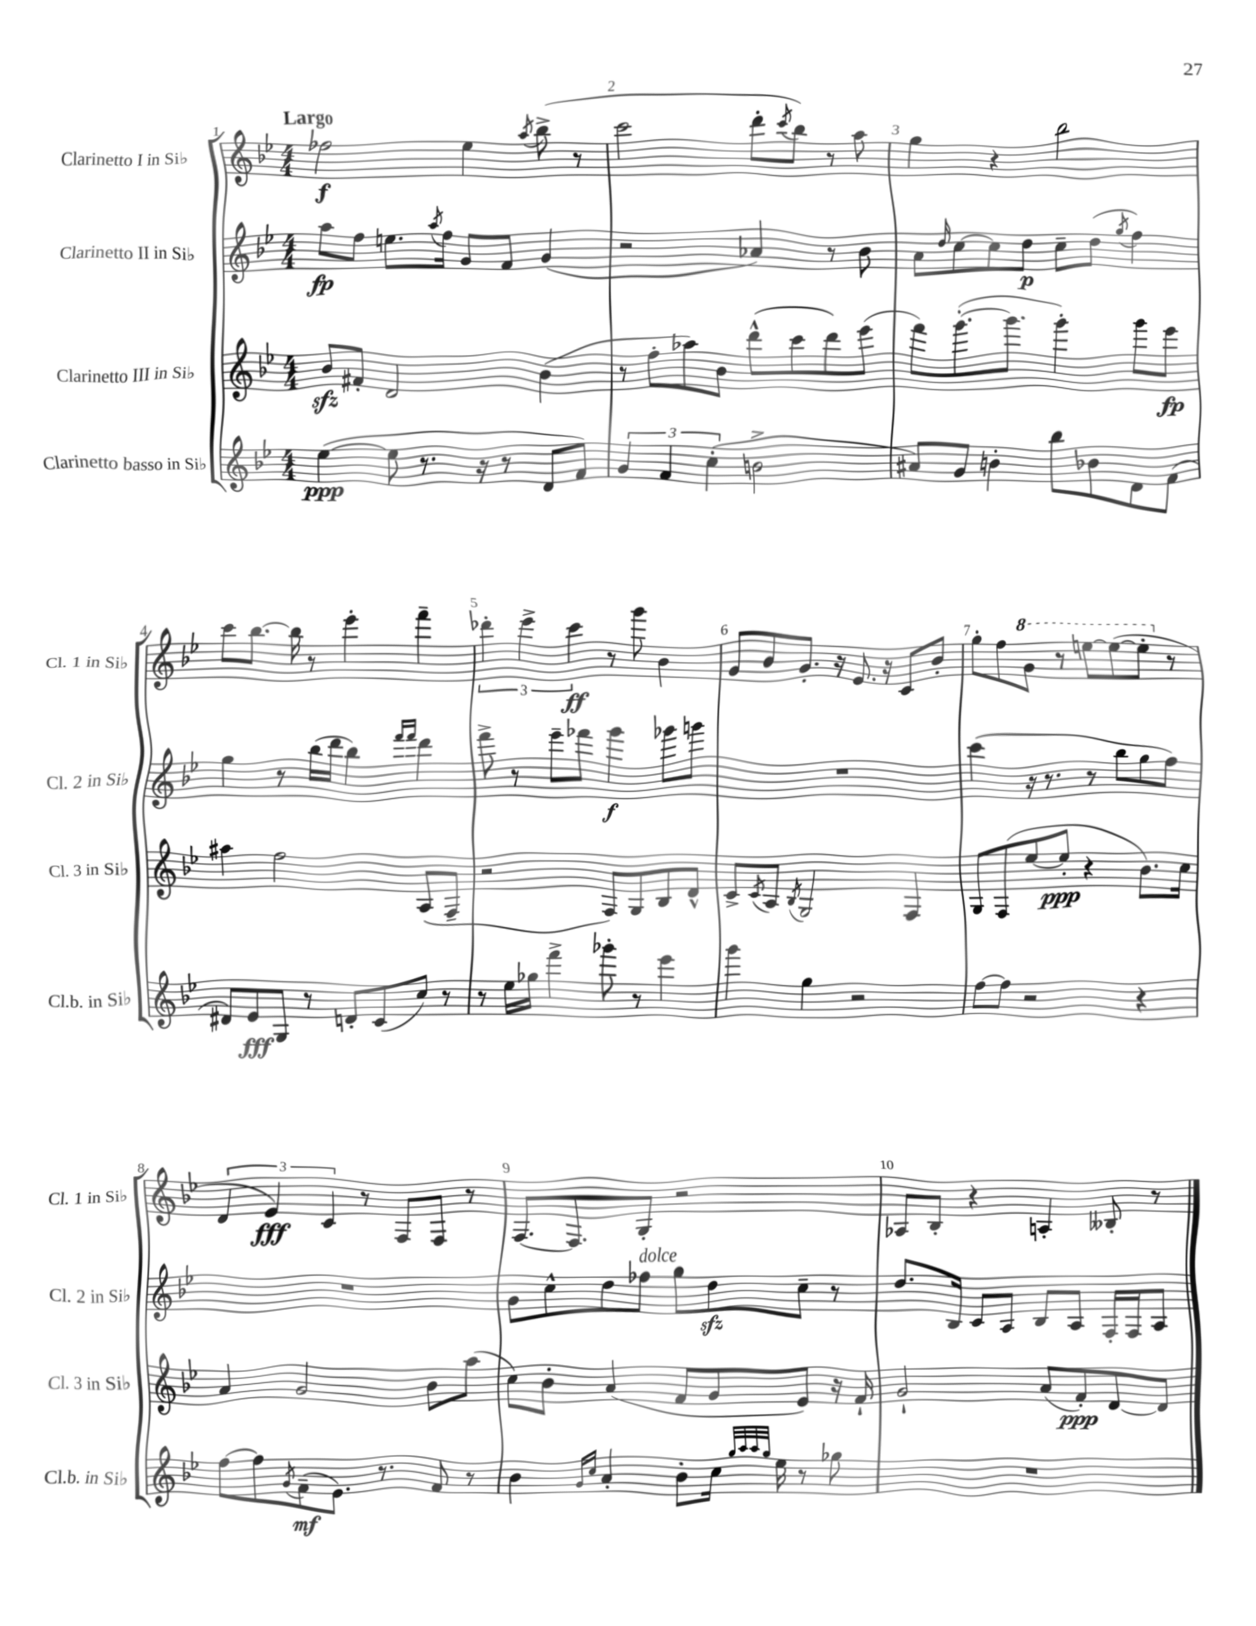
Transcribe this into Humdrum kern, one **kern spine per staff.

**kern	**dynam	**kern	**dynam	**kern	**dynam	**kern	**dynam
*part4	*part4	*part3	*part3	*part2	*part2	*part1	*part1
*staff4	*staff4	*staff3	*staff3	*staff2	*staff2	*staff1	*staff1
*I"Clarinetto basso in Si♭	*	*I"Clarinetto III in Si♭	*	*I"Clarinetto II in Si♭	*	*I"Clarinetto I in Si♭	*
*I'Cl.b. in Si♭	*	*I'Cl. 3 in Si♭	*	*I'Cl. 2 in Si♭	*	*I'Cl. 1 in Si♭	*
*clefG2	*	*clefG2	*	*clefG2	*	*clefG2	*
*k[b-e-]	*	*k[b-e-]	*	*k[b-e-]	*	*k[b-e-]	*
*M4/4	*	*M4/4	*	*M4/4	*	*M4/4	*
=1	=1	=1	=1	=1	=1	=1	=1
!	!	!	!	!	!	!LO:TX:a:B:t=Largo	!
([4ee-\	ppp	8b-zz/L	.	8aa\L	fp	2ff-X\	f
.	.	8f#X'/J	.	8ff\J	.	.	.
8ee-\]	.	2d/	.	8.een\L	.	.	.
8.r	.	.	.	.	.	.	.
.	.	.	.	8qaa/	.	.	.
.	.	.	.	16ff\Jk	.	.	.
.	.	.	.	8g/L	.	4ee-\	.
16r	.	.	.	.	.	.	.
8r	.	.	.	8f/J	.	.	.
.	.	.	.	.	.	8qaa/	.
8d/L	.	(4b-\	.	(4g/	.	(8bb-^\	.
8f/J)	.	.	.	.	.	8r	.
=2	=2	=2	=2	=2	=2	=2	=2
6g/	.	8r	.	2r	.	2ccc\	.
.	.	8ff'\L	.	.	.	.	.
6f/	.	.	.	.	.	.	.
.	.	8aa-X\)	.	.	.	.	.
(6cc'\	.	.	.	.	.	.	.
.	.	8b-\J	.	.	.	.	.
2bn^\	.	(8ddd^^\L	.	4a-X/)	.	8ddd'\L	.
.	.	.	.	.	.	8qccc/	.
.	.	8ccc\	.	.	.	8bb-\J)	.
.	.	8ddd\)	.	8r	.	8r	.
.	.	(8eee-\J	.	8b-\	.	8aa\	.
=3	=3	=3	=3	=3	=3	=3	=3
8a#X/L)	.	8fff\L)	.	8a\L	.	4gg\	.
.	.	.	.	16qqdd/	.	.	.
8g/J	.	([8.ggg'\	.	[8cc\	.	.	.
4bn'\	.	.	.	8cc\]	.	4r	.
.	.	8.ggg\J]	.	.	.	.	.
.	.	.	.	8dd\J	p	.	.
8bb-\L	.	4ggg'\)	.	8cc~\L	.	2bb-\	.
8b-X\	.	.	.	(8dd\J	.	.	.
.	.	.	.	8qgg/	.	.	.
8d\	.	8ggg\L	.	4ff\)	.	.	.
(8f\J	.	8eee-\J	fp	.	.	.	.
!!LO:LB:g=z
=4	=4	=4	=4	=4	=4	=4	=4
8d#X/L)	.	4aa#X\	.	4gg\	.	8ccc\L	.
8e-/	fff	.	.	.	.	[8.bb-\J	.
8G/J	.	2ff\	.	8r	.	.	.
.	.	.	.	.	.	16bb-\]	.
8r	.	.	.	(16bb-\LL	.	8r	.
.	.	.	.	16ddd\JJ	.	.	.
8dn'/L	.	.	.	4bb-\)	.	4eee-'\	.
(8c/	.	.	.	.	.	.	.
.	.	.	.	16qqfff/LL	.	.	.
.	.	.	.	16qqfff/JJ	.	.	.
8cc/J)	.	(8A/L	.	4ddd\	.	4fff~\	.
8r	.	8F~/J	.	.	.	.	.
=5	=5	=5	=5	=5	=5	=5	=5
8r	.	2r	.	8fff^\	.	6ddd-X'\	.
16ee-\LL	.	.	.	8r	.	.	.
.	.	.	.	.	.	6eee-^\	.
16gg-X\JJ	.	.	.	.	.	.	.
4fff^\	.	.	.	8eee-~\L	.	.	.
.	.	.	.	.	.	6ccc\	ff
.	.	.	.	8fff-X\J	.	.	.
8ggg-X'\	.	8F/L)	.	4ggg\	f	8r	.
8r	.	8G/	.	.	.	8ggg\	.
4eee-\	.	8B-/	.	8ggg-X\L	.	4b-\	.
.	.	8d^^/J	.	8gggn\J	.	.	.
=6	=6	=6	=6	=6	=6	=6	=6
4ggg\	.	8c^/L	.	1r	.	8g/L	.
.	.	8qc/	.	.	.	.	.
.	.	8A/J	.	.	.	8b-/	.
.	.	8qB-/	.	.	.	.	.
4gg\	.	2G/	.	.	.	8.g'/J	.
.	.	.	.	.	.	16r	.
2r	.	.	.	.	.	8.e-/	.
.	.	.	.	.	.	16r	.
.	.	4F/	.	.	.	8c/L	.
.	.	.	.	.	.	8b-'/J	.
=7	=7	=7	=7	=7	=7	=7	=7
[8ff\L	.	8G/L	.	(4ccc\	.	8gg'\L	.
8ff\J]	.	(8F/	.	.	.	8ff\	.
*	*	*	*	*	*	*8va	*
2r	.	[8ee-/	.	16r	.	8gg\J	.
.	.	.	.	8.r	.	.	.
.	.	8ee-'/J]	ppp	.	.	8r	.
.	.	4r	.	8r	.	[8eeen\L	.
.	.	.	.	8bb-\L	.	(8eee\_	.
4r	.	8.b-\L)	.	8gg\	.	8eee'\J]	.
*	*	*	*	*	*	*X8va	*
.	.	.	.	8ff\J)	.	8r	.
.	.	16cc\Jk	.	.	.	.	.
!!LO:LB:g=z
=8	=8	=8	=8	=8	=8	=8	=8
[8ff\L	.	4a/	.	1r	.	6d/	.
8ff\]	.	.	.	.	.	.	.
.	.	.	.	.	.	6e-/)	fff
8qg/	.	.	.	.	.	.	.
(8f~\	mf	2g/	.	.	.	.	.
.	.	.	.	.	.	6c/	.
8.e-\J)	.	.	.	.	.	.	.
.	.	.	.	.	.	8r	.
8.r	.	.	.	.	.	.	.
.	.	.	.	.	.	8F/L	.
8f/	.	8b-\L	.	.	.	8F/J	.
8r	.	(8aa\J	.	.	.	8r	.
=9	=9	=9	=9	=9	=9	=9	=9
4b-\	.	8cc\L)	.	8g\L	.	[8.F/L	.
.	.	8b-'\J	.	8cc^^\	.	.	.
.	.	.	.	.	.	8.F/]	.
16qqg/LL	.	.	.	.	.	.	.
16qqcc/JJ	.	.	.	.	.	.	.
4a'/	.	(4a/	.	8dd\	.	.	.
!	!	!	!	!LO:TX:a:i:t=dolce	!	!	!
.	.	.	.	8ff-X\J	.	8G'/J	.
8b-'\L	.	8f/L	.	8gg\L	.	2r	.
16cc\Jk	.	8g/	.	8ddzz\	.	.	.
32qqgg/LLL	.	.	.	.	.	.	.
32qqaa/	.	.	.	.	.	.	.
32qqaa/	.	.	.	.	.	.	.
32qqgg/JJJ	.	.	.	.	.	.	.
16ee-\	.	.	.	.	.	.	.
8r	.	8e-/J)	.	8cc~\J	.	.	.
8gg-X\	.	16r	.	8r	.	.	.
.	.	16f`/	.	.	.	.	.
=10	=10	=10	=10	=10	=10	=10	=10
1r	.	2g`/	.	8.dd/L	.	8A-X/L	.
.	.	.	.	.	.	8B-'/J	.
.	.	.	.	16B-/Jk	.	.	.
.	.	.	.	8c/L	.	4r	.
.	.	.	.	8A/J	.	.	.
.	.	(8a/L	.	8B-/L	.	4An'/	.
.	.	8f'/)	ppp	8A/J	.	.	.
.	.	[8d/	.	16F'/LL	.	8B--X'/	.
.	.	.	.	16F/J	.	.	.
.	.	8d/J]	.	8A/J	.	8r	.
==	==	==	==	==	==	==	==
*-	*-	*-	*-	*-	*-	*-	*-
